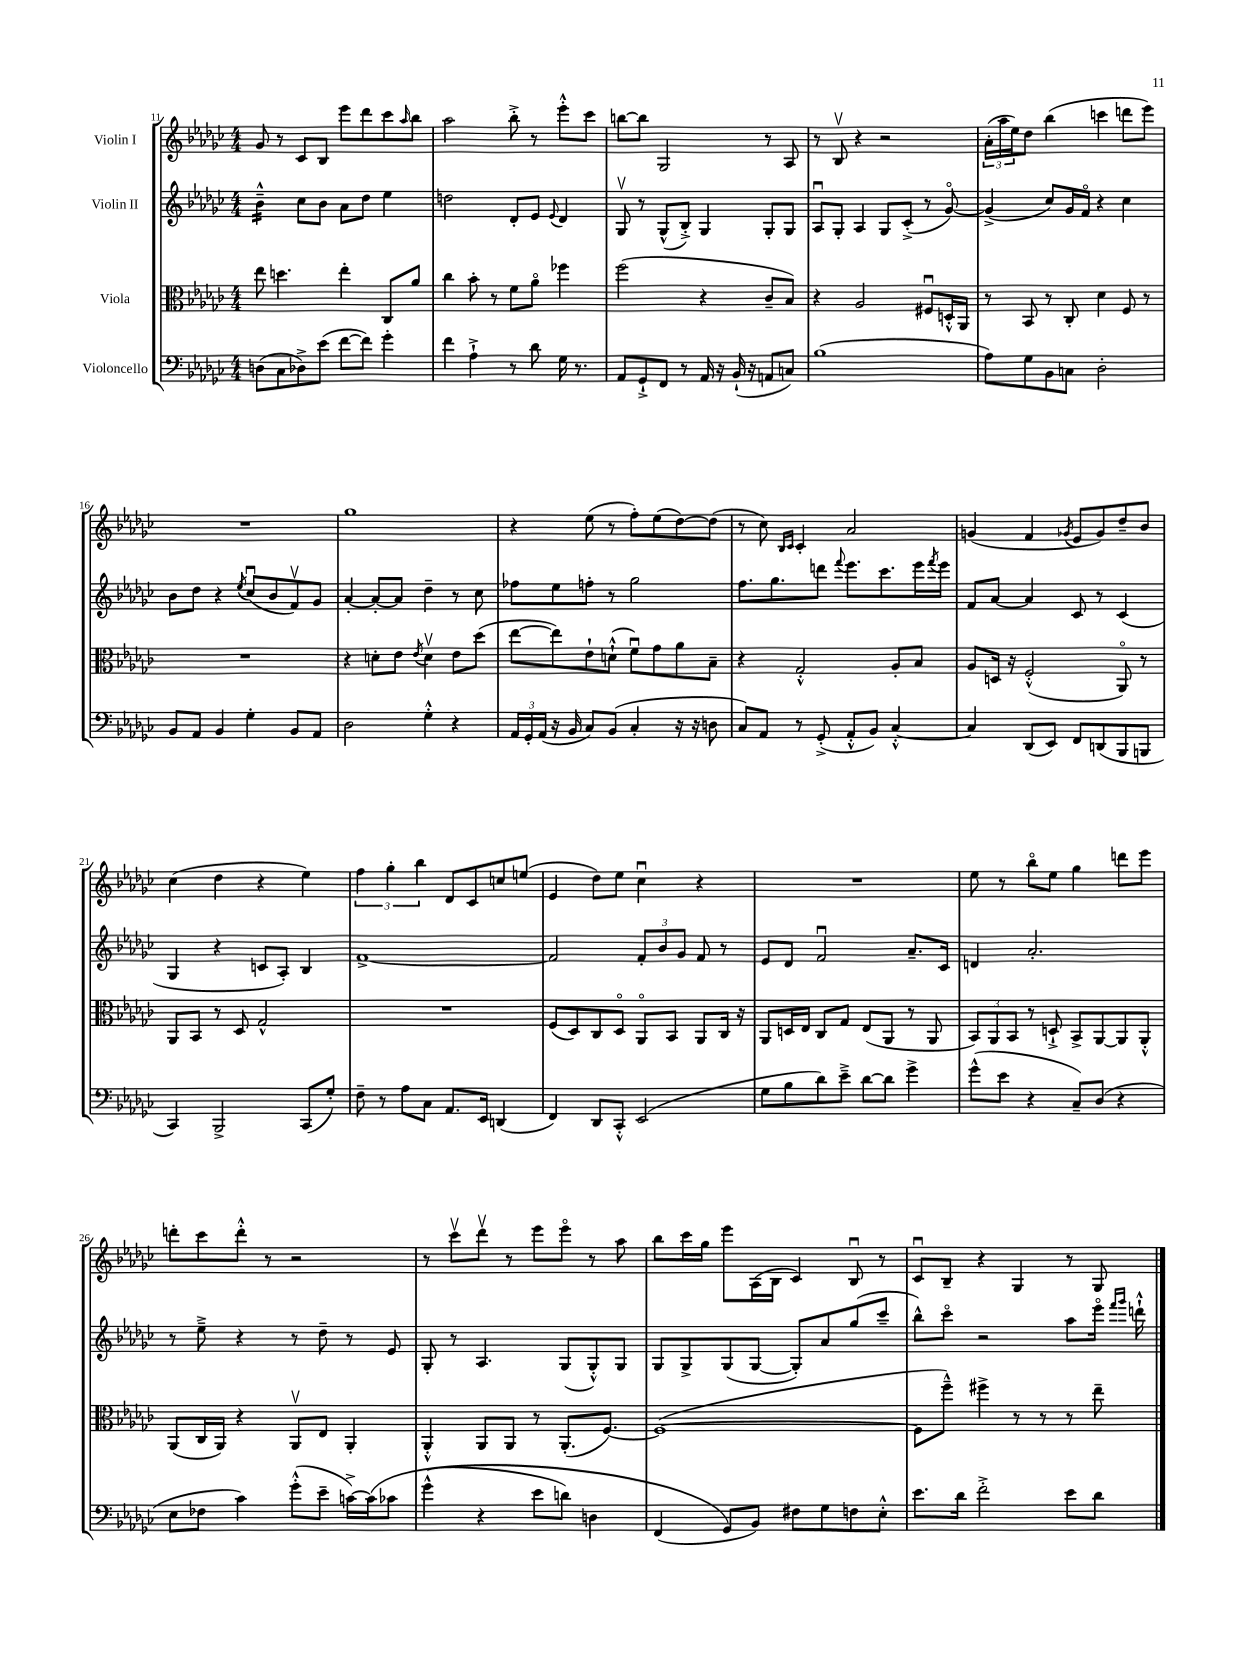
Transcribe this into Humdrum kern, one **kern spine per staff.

**kern	**kern	**kern	**kern
*staff4	*staff3	*staff2	*staff1
*clefF4	*clefC3	*clefG2	*clefG2
*k[b-e-a-d-g-c-]	*k[b-e-a-d-g-c-]	*k[b-e-a-d-g-c-]	*k[b-e-a-d-g-c-]
*M4/4	*M4/4	*M4/4	*M4/4
(8D\L	8ee-\	4b-~^^\	8g-/
8C-\	4.dd\	.	8r
8D-^\)	.	8cc-\L	8c-/L
(8e-\J	.	8b-\J	8B-/J
[8f\L	4ee-'\	8a-\L	8eee-\L
8f\]J)	.	8dd-\J	8ddd-\
4g-'\	8C-/L	4ee-\	8ccc-\
.	.	.	16qqaa-/
.	8a-/J	.	8bb-\J
=	=	=	=
4f\	4cc-\	2dd\	2aa-\
4A-`^\	8b-'\	.	.
.	8r	.	.
8r	8f\L	8d-'/L	8bb-'^\
8d-\	8a-o\J	8e-/J	8r
.	.	8qqe-/	.
16G-\	4ff-\	4d-/	8eee-'^^\L
8.r	.	.	.
.	.	.	8ccc-\J
=	=	=	=
8AA-/L	(2ff\	8G-v/	[8bb\L
8GG-`^/	.	8r	8bb\]J
8FF/J	.	(8G-^^/L	2G-/
8r	.	8B-'^/J)	.
16AA-/	4r	4G-/	.
16r	.	.	.
(16BB-`/	.	.	.
16r	.	.	.
8AA/L	8c-~/L	8G-'/L	8r
8C/J)	8B-/J)	8G-/J	8A-/
=	=	=	=
(1B-	4r	8A-u/L	8r
.	.	8G-'/J	8B-v/
.	2A-/	4A-/	4r
.	.	8G-/L	2r
.	.	(8c-'^/J	.
.	8F#u/L	8r	.
.	16D'^^/L	[8g-o/)	.
.	16AA-/JJ	.	.
=	=	=	=
8A-\L)	8r	(4g-^/]	(24a-'\LL
.	.	.	24aa-\
.	.	.	24ee-\J)
8G-\	8BB-/	.	8dd-\J
8BB-\	8r	8cc-/L)	(4bb-\
8C\J	8C-'/	16g-/L	.
.	.	16fo/JJ	.
2D-'\	4d-\	4r	4ccc\
.	8F/	4cc-\	8ddd\L
.	8r	.	8eee-\J)
=	=	=	=
8BB-/L	1r	8b-\L	1r
8AA-/J	.	8dd-\J	.
4BB-/	.	4r	.
.	.	8qee-/	.
4G-'\	.	(8cc-u/L	.
.	.	8b-/	.
8BB-/L	.	8fv/)	.
8AA-/J	.	8g-/J	.
=	=	=	=
2D-\	4r	[4a-'/	1gg-
.	8d'\L	8a-'/_L	.
.	8e-\J	8a-/]J	.
.	8qe-/	.	.
4G-'^^\	4dv\	4dd-~\	.
4r	8e-\L	8r	.
.	(8dd-\J	8cc-\	.
=	=	=	=
24AA-/LL	[8ee-\L	8ff-\L	4r
24GG-'/	.	.	.
(24AA-/JJ	.	.	.
16r	8ee-\])	8ee-\	.
16BB-/	.	.	.
8C-/L)	8e-`\	8ff'\J	(8ee-\
(8BB-/J	(8d`^^\J	8r	8r
4C-'/	8fu\L)	2gg-\	8ff'\L)
.	8g-\	.	(8ee-\
16r	8a-\	.	[8dd-\)
16r	.	.	.
8D\	8B-~\J	.	(8dd-\]J
=	=	=	=
8C-/L)	4r	8.ff\L	8r
8AA-/J	.	.	8cc-\)
.	.	8.gg-\	.
.	.	.	16qqB-/LL
.	.	.	16qqc-/JJ
8r	2G-'^^/	.	4c-'/
(8GG-'^/	.	8ddd\J	.
.	.	8qqfff/	.
8AA-'^^/L	.	8.eee-\L	2a-/
8BB-/J)	.	.	.
.	.	8.ccc-\	.
[4C-'^^/	8A-'/L	.	.
.	8B-/J	16eee-\L	.
.	.	8qfff/	.
.	.	16eee-\JJ	.
=	=	=	=
4C-/]	8A-/L	8f/L	(4g/
.	16D/Jk	[8a-/J	.
.	16r	.	.
(8DD-/L	(2F'^^/	4a-/]	4f/
8EE-/J)	.	.	.
.	.	.	8qg-/
8FF/L	.	8c-/	8e-/L
(8DD/	.	8r	8g-/)
8BBB-/	8AA-o/)	(4c-/	8dd-~/
8BBB/J	8r	.	8b-/J
=	=	=	=
4CC-/)	8AA-/L	4G-/	(4cc-\
.	8BB-/J	.	.
2BBB-^/	8r	4r	4dd-\
.	8D-/	.	.
.	2G-^^/	8c/L	4r
.	.	8A-'/J)	.
(8CC-/L	.	4B-/	4ee-\)
8G-'/J)	.	.	.
=	=	=	=
8F~\	1r	[1f^	6ff\
8r	.	.	.
.	.	.	6gg-'\
8A-\L	.	.	.
.	.	.	6bb-\
8C-\J	.	.	.
8.AA-/L	.	.	8d-/L
.	.	.	8c-/
16EE-/Jk	.	.	.
(4DD/	.	.	8cc/
.	.	.	(8ee/J
=	=	=	=
4FF/)	(8F/L	2f/]	4e-/
.	8D-/)	.	.
8DD-/L	8C-/	.	8dd-\L)
8CC-'^^/J	8D-o/J	.	8ee-\J
(2EE-/	8AA-o/L	12f'/L	4cc-u\
.	.	12b-/	.
.	8BB-/J	.	.
.	.	12g-/J	.
.	8AA-/L	8f/	4r
.	16C-/Jk	8r	.
.	16r	.	.
=	=	=	=
8G-\L	8AA-/L	8e-/L	1r
8B-\	16D/L	8d-/J	.
.	16E-/JJ	.	.
8d-\)	8C-/L	2fu/	.
8e-~^\J	8G-/J	.	.
[8d-\L	(8E-/L	.	.
8d-\]J	8AA-/J	.	.
4g-^\	8r	8.a-~/L	.
.	8AA-/	.	.
.	.	16c-/Jk	.
=	=	=	=
(8g-^^\L	12BB-/L)	4d/	8ee-\
.	12AA-/	.	.
8e-\J	.	.	8r
.	12BB-/J	.	.
4r	8r	2.a-'/	8bb-o\L
.	8D`^/	.	8ee-\J
8C-~/L)	8BB-^/L	.	4gg-\
(8D-/J	[8AA-/	.	.
4r	8AA-/]	.	8ddd\L
.	8AA-'^^/J	.	8eee-\J
=	=	=	=
8E-\L	(8AA-/L	8r	8ddd'\L
8F-\J	16C-/L	8ee-~^\	8ccc-\
.	16AA-/JJ)	.	.
4c-\)	4r	4r	8ddd'^^\J
.	.	.	8r
(8g-'^^\L	8AA-v/L	8r	2r
8e-~\J	8E-/J	8dd-~\	.
[16c^\LL)	4AA-'/	8r	.
&(16c\]J	.	.	.
8c-\J	.	8e-/	.
=	=	=	=
(4g-^^\	4AA-'^^/	8G-'/	8r
.	.	8r	8ccc-v\L
4r	8AA-/L	4.A-/	8ddd-v\J
.	8AA-/J	.	8r
8e-\L	8r	.	8eee-\L
8d\J)	(8.AA-'/L	(8G-/L	8eee-o\J
4D\	.	8G-'^^/)	8r
.	[8.F/J)	.	.
.	.	8G-/J	8aa-\
=	=	=	=
(4FF/	(1F_	8G-/L	8bb-\L
.	.	8G-^/	16ccc-\L
.	.	.	16gg-\JJ
8GG-/L&)	.	(8G-/	8eee-\L
8BB-/J)	.	[8G-/J	(16A-\L
.	.	.	16B-\JJ
8F#\L	.	8G-'/]L)	4c-/)
8G-\	.	8a-/	.
8F\	.	(8gg-/	8B-u/
8E-'^^\J	.	8ccc-~/J	8r
=	=	=	=
8.e-\L	8F\]L	8bb-^^\L)	8c-u/L
.	8ff~^^\J)	8ccc-o\J	8B-~/J
16d-\Jk	.	.	.
2f'^\	4ff#^\	2r	4r
.	8r	.	4G-/
.	8r	.	.
8e-\L	8r	8aa-\L	8r
8d-\J	8ee-~\	16eee-o\Jk	8G-/
.	.	16qqfff/LL	.
.	.	16qqggg-/JJ	.
.	.	16ddd`^^\	.
==	==	==	==
*-	*-	*-	*-
